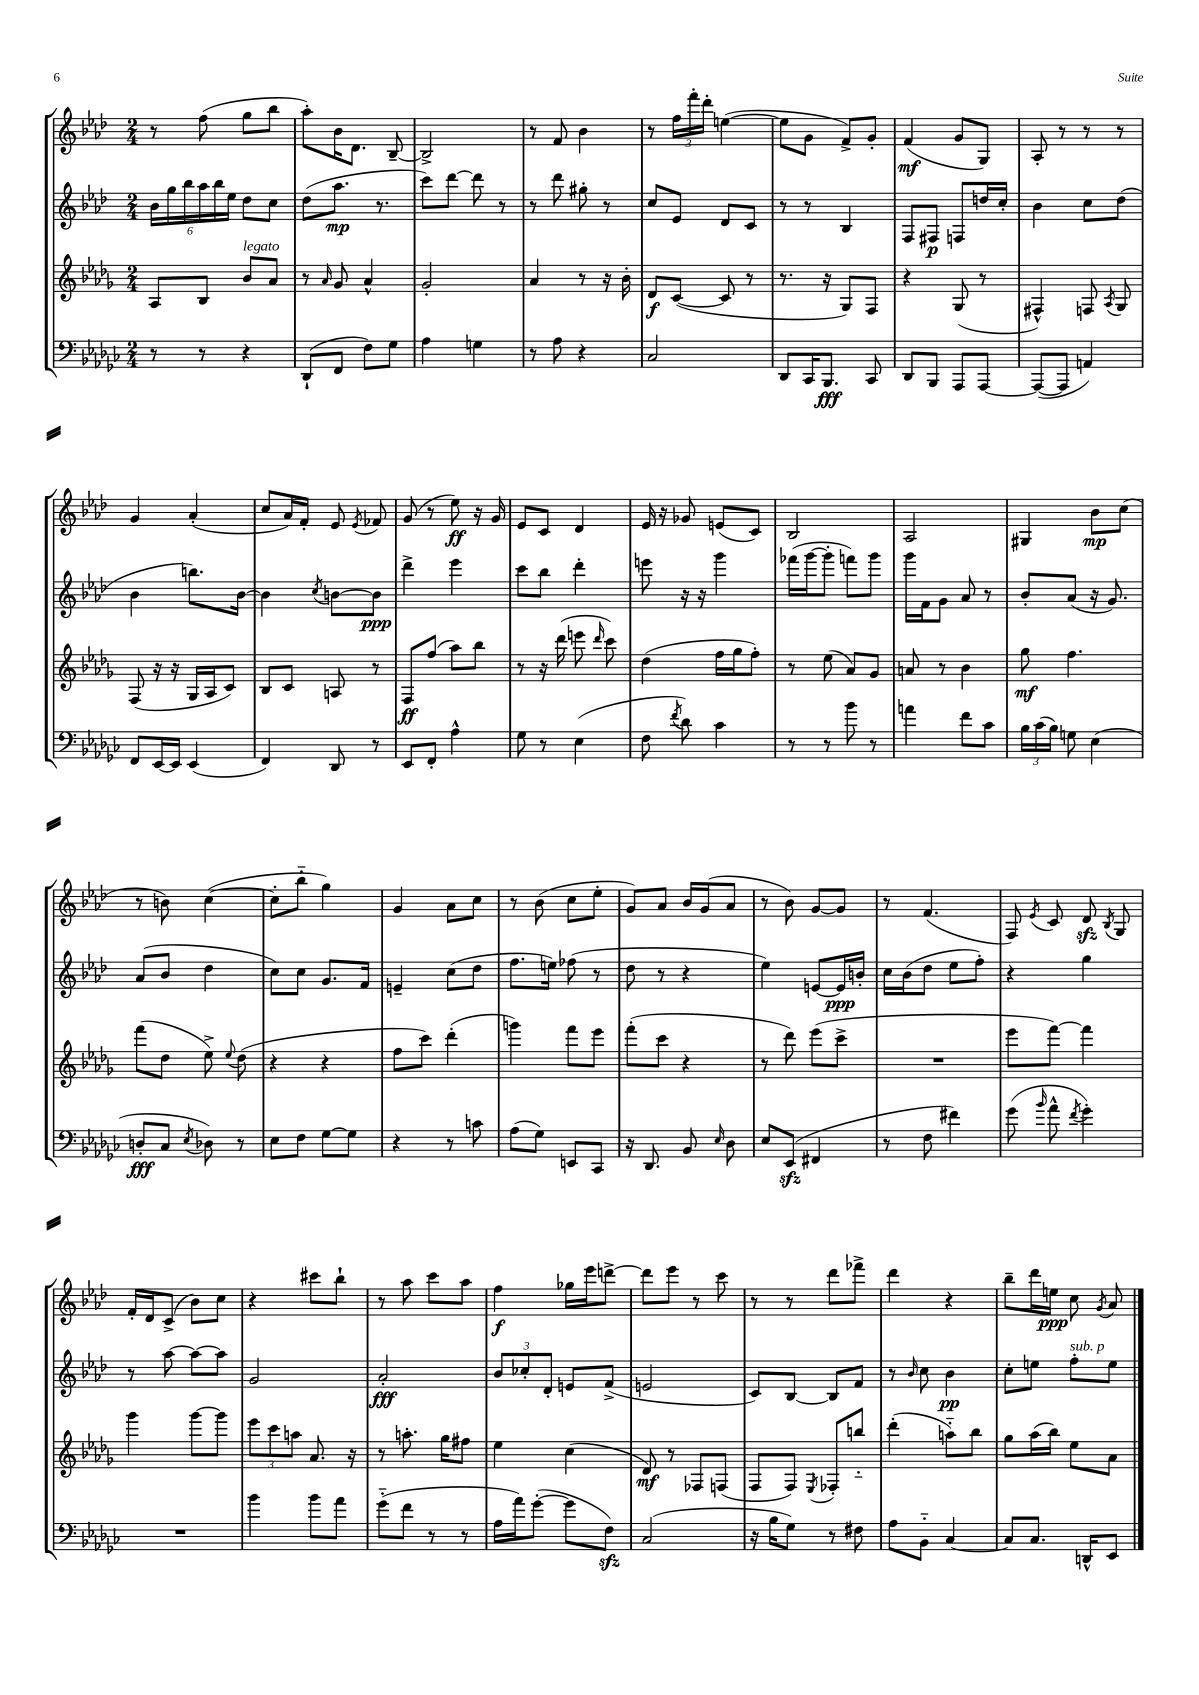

**kern	**dynam	**kern	**dynam	**kern	**dynam	**kern	**dynam
*part4	*part4	*part3	*part3	*part2	*part2	*part1	*part1
*staff4	*staff4	*staff3	*staff3	*staff2	*staff2	*staff1	*staff1
*clefF4	*	*clefG2	*	*clefG2	*	*clefG2	*
*k[b-e-a-d-g-c-]	*	*k[b-e-a-d-g-]	*	*k[b-e-a-d-]	*	*k[b-e-a-d-]	*
*M2/4	*	*M2/4	*	*M2/4	*	*M2/4	*
=105	=105	=105	=105	=105	=105	=105	=105
8r	.	8A-/L	.	24b-\LL	.	8r	.
.	.	.	.	24gg\	.	.	.
.	.	.	.	24bb-\	.	.	.
8r	.	8B-/J	.	24aa-\	.	(8ff\	.
.	.	.	.	24bb-\	.	.	.
.	.	.	.	24ee-\JJ	.	.	.
!	!	!LO:TX:a:i:t=legato	!	!	!	!	!
4r	.	8b-/L	.	8dd-\L	.	8gg\L	.
.	.	8a-/J	.	8cc\J	.	8bb-\J	.
=106	=106	=106	=106	=106	=106	=106	=106
(8DD-`/L	.	8r	.	(8dd-\L	.	8aa-'\L)	.
.	.	16qqa-/	.	.	.	.	.
8FF/J	.	8g-/	.	8.aa-\J	mp	16b-\K	.
.	.	.	.	.	.	8.d-\J	.
8F\L)	.	4a-^^/	.	.	.	.	.
.	.	.	.	8.r	.	.	.
8G-\J	.	.	.	.	.	[8B-~/	.
=107	=107	=107	=107	=107	=107	=107	=107
4A-\	.	2g-'/	.	8ccc\L)	.	2B-^/]	.
.	.	.	.	[8ddd-\J	.	.	.
4Gn\	.	.	.	8ddd-\]	.	.	.
.	.	.	.	8r	.	.	.
=108	=108	=108	=108	=108	=108	=108	=108
8r	.	4a-/	.	8r	.	8r	.
8A-\	.	.	.	8ddd-\	.	8f/	.
4r	.	8r	.	8gg#X'\	.	4b-\	.
.	.	16r	.	8r	.	.	.
.	.	16b-'\	.	.	.	.	.
=109	=109	=109	=109	=109	=109	=109	=109
2C-/	.	8d-/L	f	8cc/L	.	8r	.
.	.	([8c/J	.	8e-/J	.	24ff\LL	.
.	.	.	.	.	.	24fff'\	.
.	.	.	.	.	.	24ddd-'\JJ	.
.	.	8c/]	.	8d-/L	.	([4een\	.
.	.	8r	.	8c/J	.	.	.
=110	=110	=110	=110	=110	=110	=110	=110
8DD-/L	.	8.r	.	8r	.	8ee\L]	.
16CC-/K	.	.	.	8r	.	8g\J	.
8.BBB-/J	fff	16r	.	.	.	.	.
.	.	8G-/L)	.	4B-/	.	8f^/L)	.
8CC-/	.	8F/J	.	.	.	8g'/J	.
=111	=111	=111	=111	=111	=111	=111	=111
8DD-/L	.	4r	.	8F/L	.	(4f/	mf
8BBB-/J	.	.	.	8F#X/J	p	.	.
8AAA-/L	.	(8G-/	.	8Fn/L	.	8g/L	.
[8AAA-/J	.	8r	.	16ddn/L	.	8G/J)	.
.	.	.	.	16cc'/JJ	.	.	.
=112	=112	=112	=112	=112	=112	=112	=112
(8AAA-/L_	.	4F#X^^/)	.	4b-\	.	8A-'/	.
8AAA-/J]	.	.	.	.	.	8r	.
4AAn/)	.	8Fn/	.	8cc\L	.	8r	.
.	.	8qA-/	.	.	.	.	.
.	.	8G-/	.	(8dd-\J	.	8r	.
!!LO:LB:g=z
=113	=113	=113	=113	=113	=113	=113	=113
8FF/L	.	(8F/	.	4b-\	.	4g/	.
[16EE-/L	.	16r	.	.	.	.	.
16EE-/JJ]	.	16r	.	.	.	.	.
(4EE-/	.	16G-/LL	.	8.bbn\L)	.	(4a-'/	.
.	.	16A-/J	.	.	.	.	.
.	.	8c/J)	.	.	.	.	.
.	.	.	.	[16b-\Jk	.	.	.
=114	=114	=114	=114	=114	=114	=114	=114
4FF/)	.	8B-/L	.	4b-\]	.	8cc/L	.
.	.	8c/J	.	.	.	16a-/L)	.
.	.	.	.	.	.	16f'/JJ	.
.	.	.	.	8qcc/	.	.	.
8DD-/	.	8An/	.	[8bn\L	.	8e-/	.
.	.	.	.	.	.	8qe-/	.
8r	.	8r	.	8b\J]	ppp	8f-X/	.
=115	=115	=115	=115	=115	=115	=115	=115
8EE-/L	.	8F/L	ff	4ddd-^\	.	(8g/	.
8FF'/J	.	(8ff/J	.	.	.	8r	.
4A-^^\	.	8aa-\L)	.	4eee-\	.	8ee-\)	ff
.	.	8bb-\J	.	.	.	16r	.
.	.	.	.	.	.	16g/	.
=116	=116	=116	=116	=116	=116	=116	=116
8G-\	.	8r	.	8ccc\L	.	8e-/L	.
8r	.	16r	.	8bb-\J	.	8c/J	.
.	.	(16ddd-\	.	.	.	.	.
(4E-\	.	8eeen\	.	4ddd-'\	.	4d-/	.
.	.	16qqddd-/	.	.	.	.	.
.	.	8ccc\)	.	.	.	.	.
=117	=117	=117	=117	=117	=117	=117	=117
8F\	.	(4dd-\	.	8eeen\	.	16e-/	.
.	.	.	.	.	.	16r	.
8qf/	.	.	.	.	.	.	.
8d-\)	.	.	.	16r	.	8g-X/	.
.	.	.	.	16r	.	.	.
4c-\	.	16ff\LL	.	4ggg\	.	(8en/L	.
.	.	16gg-\J	.	.	.	.	.
.	.	8ff'\J)	.	.	.	8c/J)	.
=118	=118	=118	=118	=118	=118	=118	=118
8r	.	8r	.	(16fff-X\LL	.	2B-/	.
.	.	.	.	[16ggg\J	.	.	.
8r	.	(8ee-\	.	8ggg'\J]	.	.	.
8b-\	.	8a-/L)	.	8fffn\L)	.	.	.
8r	.	8g-/J	.	8ggg\J	.	.	.
=119	=119	=119	=119	=119	=119	=119	=119
4an\	.	8an/	.	16ggg\LL	.	2A-/	.
.	.	.	.	16f\J	.	.	.
.	.	8r	.	8g\J	.	.	.
8f\L	.	4b-\	.	8a-/	.	.	.
8c-\J	.	.	.	8r	.	.	.
=120	=120	=120	=120	=120	=120	=120	=120
24B-\LL	.	8gg-\	mf	8b-'/L	.	4G#X/	.
(24c-\	.	.	.	.	.	.	.
24B-\JJ)	.	.	.	.	.	.	.
8Gn\	.	4.ff\	.	(8a-/J	.	.	.
(4E-\	.	.	.	16r	.	8b-\L	mp
.	.	.	.	8.g/)	.	.	.
.	.	.	.	.	.	(8cc\J	.
!!LO:LB:g=z
=121	=121	=121	=121	=121	=121	=121	=121
8Dn'/L	fff	(8fff\L	.	(8a-/L	.	8r	.
8C-/J	.	8dd-\J	.	8b-/J	.	8bn\)	.
8qE-/	.	.	.	.	.	.	.
8D-X\)	.	8ee-^\)	.	4dd-\	.	([4cc\	.
.	.	8qqee-/	.	.	.	.	.
8r	.	(8dd-\	.	.	.	.	.
=122	=122	=122	=122	=122	=122	=122	=122
8E-\L	.	4r	.	8cc\L)	.	8cc'\L]	.
8F\J	.	.	.	8cc\J	.	8bb-\J	.
[8G-\L	.	4r	.	8.g/L	.	4gg\)	.
8G-\J]	.	.	.	.	.	.	.
.	.	.	.	16f/Jk	.	.	.
=123	=123	=123	=123	=123	=123	=123	=123
4r	.	8ff\L	.	4en~/	.	4g/	.
.	.	8ccc\J)	.	.	.	.	.
8r	.	(4ddd-'\	.	(8cc\L	.	8a-\L	.
8cn\	.	.	.	8dd-\J	.	8cc\J	.
=124	=124	=124	=124	=124	=124	=124	=124
(8A-\L	.	4gggn\)	.	8.ff\L	.	8r	.
8G-\J)	.	.	.	.	.	(8b-\	.
.	.	.	.	16een\Jk)	.	.	.
8EEn/L	.	8fff\L	.	(8ff-X\	.	8cc\L	.
8CC-/J	.	8eee-\J	.	8r	.	8ee-'\J	.
=125	=125	=125	=125	=125	=125	=125	=125
16r	.	(8fff'\L	.	8dd-\	.	8g/L)	.
8.DD-/	.	.	.	.	.	.	.
.	.	8ccc\J	.	8r	.	8a-/J	.
8BB-/	.	4r	.	4r	.	16b-/LL	.
.	.	.	.	.	.	(16g/J	.
16qqE-/	.	.	.	.	.	.	.
8D-\	.	.	.	.	.	8a-/J	.
=126	=126	=126	=126	=126	=126	=126	=126
8E-/L	.	8r	.	4ee-\)	.	8r	.
(8EE-zz/J	.	8ddd-\)	.	.	.	8b-\)	.
4FF#X/	.	(8eee-\L	.	[8en/L	.	[8g/L	.
.	.	8ccc^\J	.	16e/L]	ppp	8g/J]	.
.	.	.	.	16bn'/JJ	.	.	.
=127	=127	=127	=127	=127	=127	=127	=127
8r	.	2r	.	16cc\LL	.	8r	.
.	.	.	.	(16b-\J	.	.	.
8F\	.	.	.	8dd-\J	.	(4.f/	.
4f#X\)	.	.	.	8ee-\L	.	.	.
.	.	.	.	8ff'\J)	.	.	.
=128	=128	=128	=128	=128	=128	=128	=128
(8g-\	.	8eee-\L	.	4r	.	8F/)	.
16qqb-/	.	.	.	.	.	8qe-/	.
8a-^^\	.	[8fff\J)	.	.	.	8c/	.
8qf/	.	.	.	.	.	.	.
4g-'\)	.	4fff\]	.	4gg\	.	8d-zz/	.
.	.	.	.	.	.	8qB-/	.
.	.	.	.	.	.	8G/	.
!!LO:LB:g=z
=129	=129	=129	=129	=129	=129	=129	=129
2r	.	4ggg-\	.	8r	.	16f'/LL	.
.	.	.	.	.	.	16d-/J	.
.	.	.	.	[8aa-\	.	(8c^/J	.
.	.	[8ggg-\L	.	8aa-\L_	.	8b-\L)	.
.	.	8ggg-\J]	.	8aa-\J]	.	8cc\J	.
=130	=130	=130	=130	=130	=130	=130	=130
4b-\	.	12eee-\L	.	2g/	.	4r	.
.	.	12ccc\	.	.	.	.	.
.	.	12aan\J	.	.	.	.	.
8b-\L	.	8.a-/	.	.	.	8ccc#X\L	.
8a-\J	.	.	.	.	.	8bb-`\J	.
.	.	16r	.	.	.	.	.
=131	=131	=131	=131	=131	=131	=131	=131
(8g-\L	.	8r	.	2a-'/	fff	8r	.
8f\J	.	8.aan'\	.	.	.	8aa-\	.
8r	.	.	.	.	.	8ccc\L	.
.	.	16gg-\KL	.	.	.	.	.
8r	.	8ff#X\J	.	.	.	8aa-\J	.
=132	=132	=132	=132	=132	=132	=132	=132
16A-\LL	.	4ee-\	.	12b-/L	.	4ff\	f
16a-\J)	.	.	.	.	.	.	.
.	.	.	.	12cc-X'/	.	.	.
([8g-'\J	.	.	.	.	.	.	.
.	.	.	.	12d-'/J	.	.	.
8g-\L]	.	(4cc\	.	8en/L	.	16gg-X\LL	.
.	.	.	.	.	.	16eee-\J	.
8Fzz\J)	.	.	.	(8f^/J	.	[8dddn^\J	.
=133	=133	=133	=133	=133	=133	=133	=133
(2C-/	.	8d-/)	mf	2en/	.	8ddd\L]	.
.	.	8r	.	.	.	8eee-\J	.
.	.	8F-X/L	.	.	.	8r	.
.	.	(8Fn/J	.	.	.	8ccc\	.
=134	=134	=134	=134	=134	=134	=134	=134
16r	.	8F/L	.	8c/L)	.	8r	.
16B-\KL	.	.	.	.	.	.	.
8G-\J)	.	8F/J)	.	[8B-/J	.	8r	.
.	.	8qE-/	.	.	.	.	.
8r	.	8F-X'/L	.	8B-/L]	.	8ddd-\L	.
8F#X\	.	8bbn/J	.	8f/J	.	8fff-X^\J	.
=135	=135	=135	=135	=135	=135	=135	=135
8A-\L	.	(4ddd-'\	.	8r	.	4ddd-\	.
.	.	.	.	16qqb-/	.	.	.
8BB-\J	.	.	.	8cc\	.	.	.
[4C-/	.	8aan\L)	.	4b-\	pp	4r	.
.	.	8bb-\J	.	.	.	.	.
=136	=136	=136	=136	=136	=136	=136	=136
8C-/L]	.	8gg-\L	.	8cc'\L	.	8bb-~\L	.
8.C-/J	.	(16aa-\L	.	8een\J	.	16ddd-\L	.
.	.	16bb-\JJ)	.	.	.	16een\JJ	ppp
!	!	!	!	!LO:TX:a:i:t=sub. p	!	!	!
.	.	8ee-\L	.	8ff'\L	.	8cc\	.
16DDn^^/KL	.	.	.	.	.	.	.
.	.	.	.	.	.	8qg/	.
8EE-/J	.	8a-\J	.	8ee\J	.	8a-/	.
==	==	==	==	==	==	==	==
*-	*-	*-	*-	*-	*-	*-	*-
